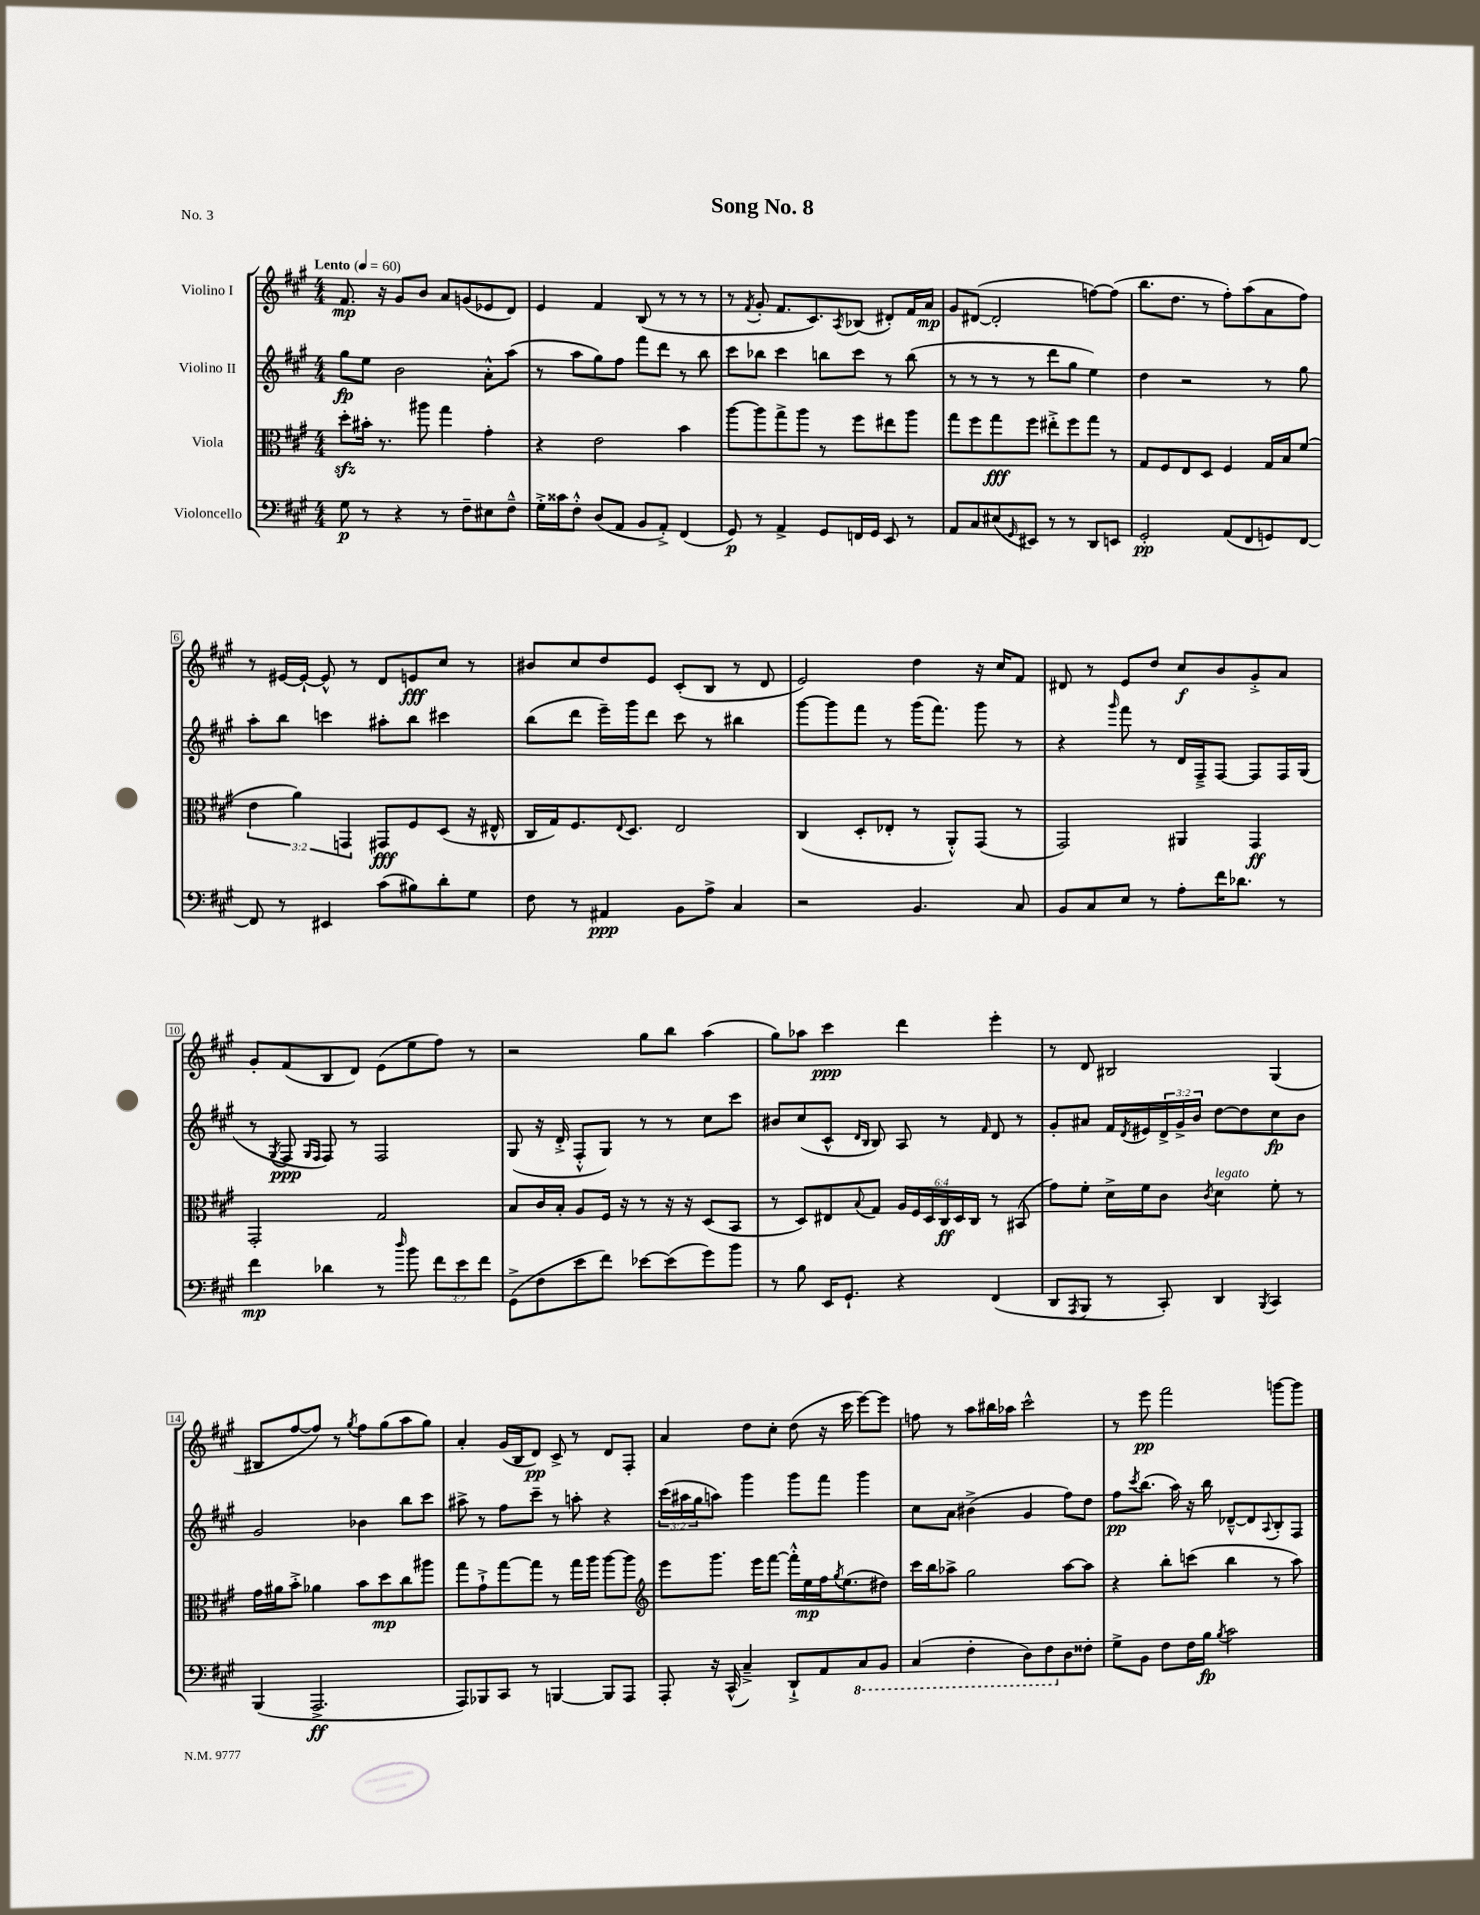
\header { title = "Song No. 8" piece = "No. 3" }
<<
\new StaffGroup <<
\new Staff = "s0" \with { instrumentName = "Violino I" } {
    \clef treble \key a \major \numericTimeSignature \time 4/4 \tempo "Lento" 4 = 60
    fis'8.\mp r16 gis'8 b'8 a'8 g'8( ees'8 d'8) |
    e'4 fis'4 b8( r8 r8 r8 |
    r8 \acciaccatura { fis'8 } gis'8-. fis'8. cis'8.) \acciaccatura { a8 } bes8( dis'8-.) fis'16 a'16\mp |
    gis'8 dis'8~( dis'2-. f''8~) f''8( |
    b''8. d''8. r8 fis''8-.) a''8( a'8 fis''8) |
    r8 eis'16~ eis'16~-! eis'8-^ r8 d'8 e'8\fff cis''8 r8 |
    bis'8 cis''8 d''8 e'8 cis'8-.( b8 r8 d'8 |
    e'2) d''4 r16 cis''16 fis'8 |
    dis'8 r8 e'8 d''8 cis''8\f b'8 gis'8-.-> a'8 |
    gis'8-. fis'8( b8 d'8) e'8( e''8 fis''8) r8 |
    r2 gis''8 b''8 a''4( |
    gis''8) aes''8 cis'''4\ppp d'''4 e'''4-. |
    r8 d'8 bis2 gis4( |
    bis8 fis''8~ fis''8) r8 \acciaccatura { gis''8 } fis''8 gis''8( a''8 gis''8) |
    a'4-. gis'16( b16 d'8\pp) cis'8-> r8 d'8 fis8-. |
    a'4 d''8 cis''8-. d''8( r16 cis'''16 e'''8~) e'''8 |
    f''8 r8 a''8 bis''16 aes''16 cis'''2-^ |
    r8 e'''8\pp fis'''2 g'''8~ g'''8 \bar "|." |
}
\new Staff = "s1" \with { instrumentName = "Violino II" } {
    \clef treble \key a \major \numericTimeSignature \time 4/4 \override Staff.TupletNumber.text = #tuplet-number::calc-fraction-text
    gis''8\fp e''8 b'2 a'8-.-^ a''8( |
    r8 a''8 gis''8) fis''8 fis'''8 d'''8 r8 b''8 |
    cis'''8 bes''8 cis'''4 b''8 cis'''8 r8 b''8( |
    r8 r8 r8 r8 d'''8 gis''8 e''4) |
    d''4 r2 r8 gis''8 |
    a''8-. b''8 c'''4 ais''8-. b''8 cis'''4 |
    b''8( d'''8 e'''16--) gis'''16 d'''8 cis'''8 r8 bis''4 |
    gis'''8~ gis'''8 fis'''8 r8 gis'''16( fis'''8.) gis'''8 r8 |
    r4 \grace { gis'''16 } fis'''8 r8 d'16 fis16---> fis8~ fis8 fis16 gis16( |
    r8 \acciaccatura { gis8 } fis8\ppp \grace { gis16 fis16 } fis8) r8 fis2 |
    gis8( r16 d'16-.-> fis8-.-^ gis8) r8 r8 cis''8 cis'''8 |
    bis'8 cis''8( cis'8-^ \grace { d'16 b16 } b8) a8 r8 \grace { fis'16 } d'8 r8 |
    gis'8-. ais'8 fis'16 \acciaccatura { d'8 } eis'16 \tuplet 3/2 { d'16-> gis'16-> b'16 } d''8~ d''8 cis''8\fp b'8 |
    gis'2 bes'4 b''8 cis'''8 |
    ais''8-> r8 fis''8 cis'''8-- r8 a''8-. r4 |
    \tuplet 3/2 { cis'''16( ais''16 gis''16 } a''8) gis'''4 gis'''8 fis'''8 gis'''4 |
    cis''8 a'8 bis'4->( gis'4 fis''8) d''8 |
    fis''8\pp \acciaccatura { cis'''8 } b''8.( a''16) r16 b''16 des'8~---^ des'8 \appoggiatura { a8 } b8-. fis8 \bar "|." |
}
\new Staff = "s2" \with { instrumentName = "Viola" } {
    \clef alto \key a \major \numericTimeSignature \time 4/4 \override Staff.TupletNumber.text = #tuplet-number::calc-fraction-text
    d''8-.\sfz bis'16-. r8. ais''8 gis''4 gis'4-. |
    r4 e'2 b'4 |
    a''8~ a''8 gis''8-> a''8 r8 fis''8 eis''8 a''8 |
    gis''8 fis''8 gis''8\fff fis''8 eis''8-.-> fis''8 gis''8 r8 |
    gis8 fis8 e8 d8 fis4 gis16 b16 fis'8( |
    \tuplet 3/2 { e'4 a'4) g,4 } gis,8\fff fis8 d8( r16 eis16-^ |
    cis16 gis16) fis8. \appoggiatura { e8 } d8. e2 |
    cis4( d8-. ees8-. r8 a,8-.-^) gis,8( r8 |
    gis,2) ais,4 gis,4\ff |
    gis,2-. gis2 |
    b8 cis'16 b16-. a8 fis16 r16 r8 r16 r16 d8( b,8 |
    r8 d8) eis8 \appoggiatura { b8 } gis8 \tuplet 6/4 { a16 fis16 d16 cis16\ff d16 cis16 } r8 bis,8( |
    gis'8) fis'8-. d'16-> fis'16 cis'8 \acciaccatura { cis'8 } d'4^\markup { \italic "legato" } fis'8-. r8 |
    gis'16 ais'16 b'8-.-> aes'4 b'8 d''8\mp cis''8 ais''8 |
    gis''8 gis'8-!-> gis''8~ gis''8 r8 gis''16 a''16 a''8~ a''8 |
    \clef treble e'''8 gis'''8. e'''16 fis'''8~ fis'''16-.-^ e''16\mp fis''16 \acciaccatura { gis''8 } e''8.( dis''8) |
    cis'''16 b''16 aes''8-> gis''2 aes''8~ aes''8 |
    r4 b''8-. c'''8( b''4 r8 a''8) \bar "|." |
}
\new Staff = "s3" \with { instrumentName = "Violoncello" } {
    \clef bass \key a \major \numericTimeSignature \time 4/4 \override Staff.TupletNumber.text = #tuplet-number::calc-fraction-text
    gis8\p r8 r4 r8 fis8-- eis8 fis8---^ |
    gis16-.-> cisis'16 fis8-.-^ d8( a,8 b,8 a,8-.->) fis,4( |
    gis,8\p) r8 a,4-> gis,8 f,16 gis,16 e,8 r8 |
    a,8 cis8 eis8( \grace { gis,16 } eis,8) r8 r8 d,8 e,8 |
    gis,2-.\pp a,8( fis,8 g,8) fis,8~ |
    fis,8 r8 eis,4 cis'8( bis8) d'8-. gis8 |
    fis8 r8 ais,4\ppp b,8 a8-> cis4 |
    r2 b,4. cis8 |
    b,8 cis8 e8 r8 a8-. fis'16 des'8. r8 |
    fis'4\mp des'4 r8 \grace { d''16 } b'8 \tuplet 3/2 { fis'8 e'8 fis'8 } |
    gis,8->( fis8 e'8 fis'8) ees'8~ ees'8( gis'8) b'8 |
    r8 b8 e,16 gis,8.-! r4 fis,4( |
    d,8 \acciaccatura { a,,8 } b,,8 r8 cis,8-.) d,4 \acciaccatura { b,,8 } cis,4 |
    b,,4( a,,2.->\ff |
    a,,8) bes,,8 cis,8 r8 b,,4~ b,,8 a,,8 |
    a,,8-. r16 cis,16-^( cis4--->) d,8-!-> a,8 \ottava #-1 cis,8 b,,8 |
    cis,4( fis,4-. d,8) fis,8 \ottava #0 d8 fisis8-. |
    gis8-> b,8 fis8 fis16 b16\fp \acciaccatura { b8 } cis'2 \bar "|." |
}
>>
>>
\layout { \context { \Score \override BarNumber.stencil = #(make-stencil-boxer 0.1 0.3 ly:text-interface::print) } }
